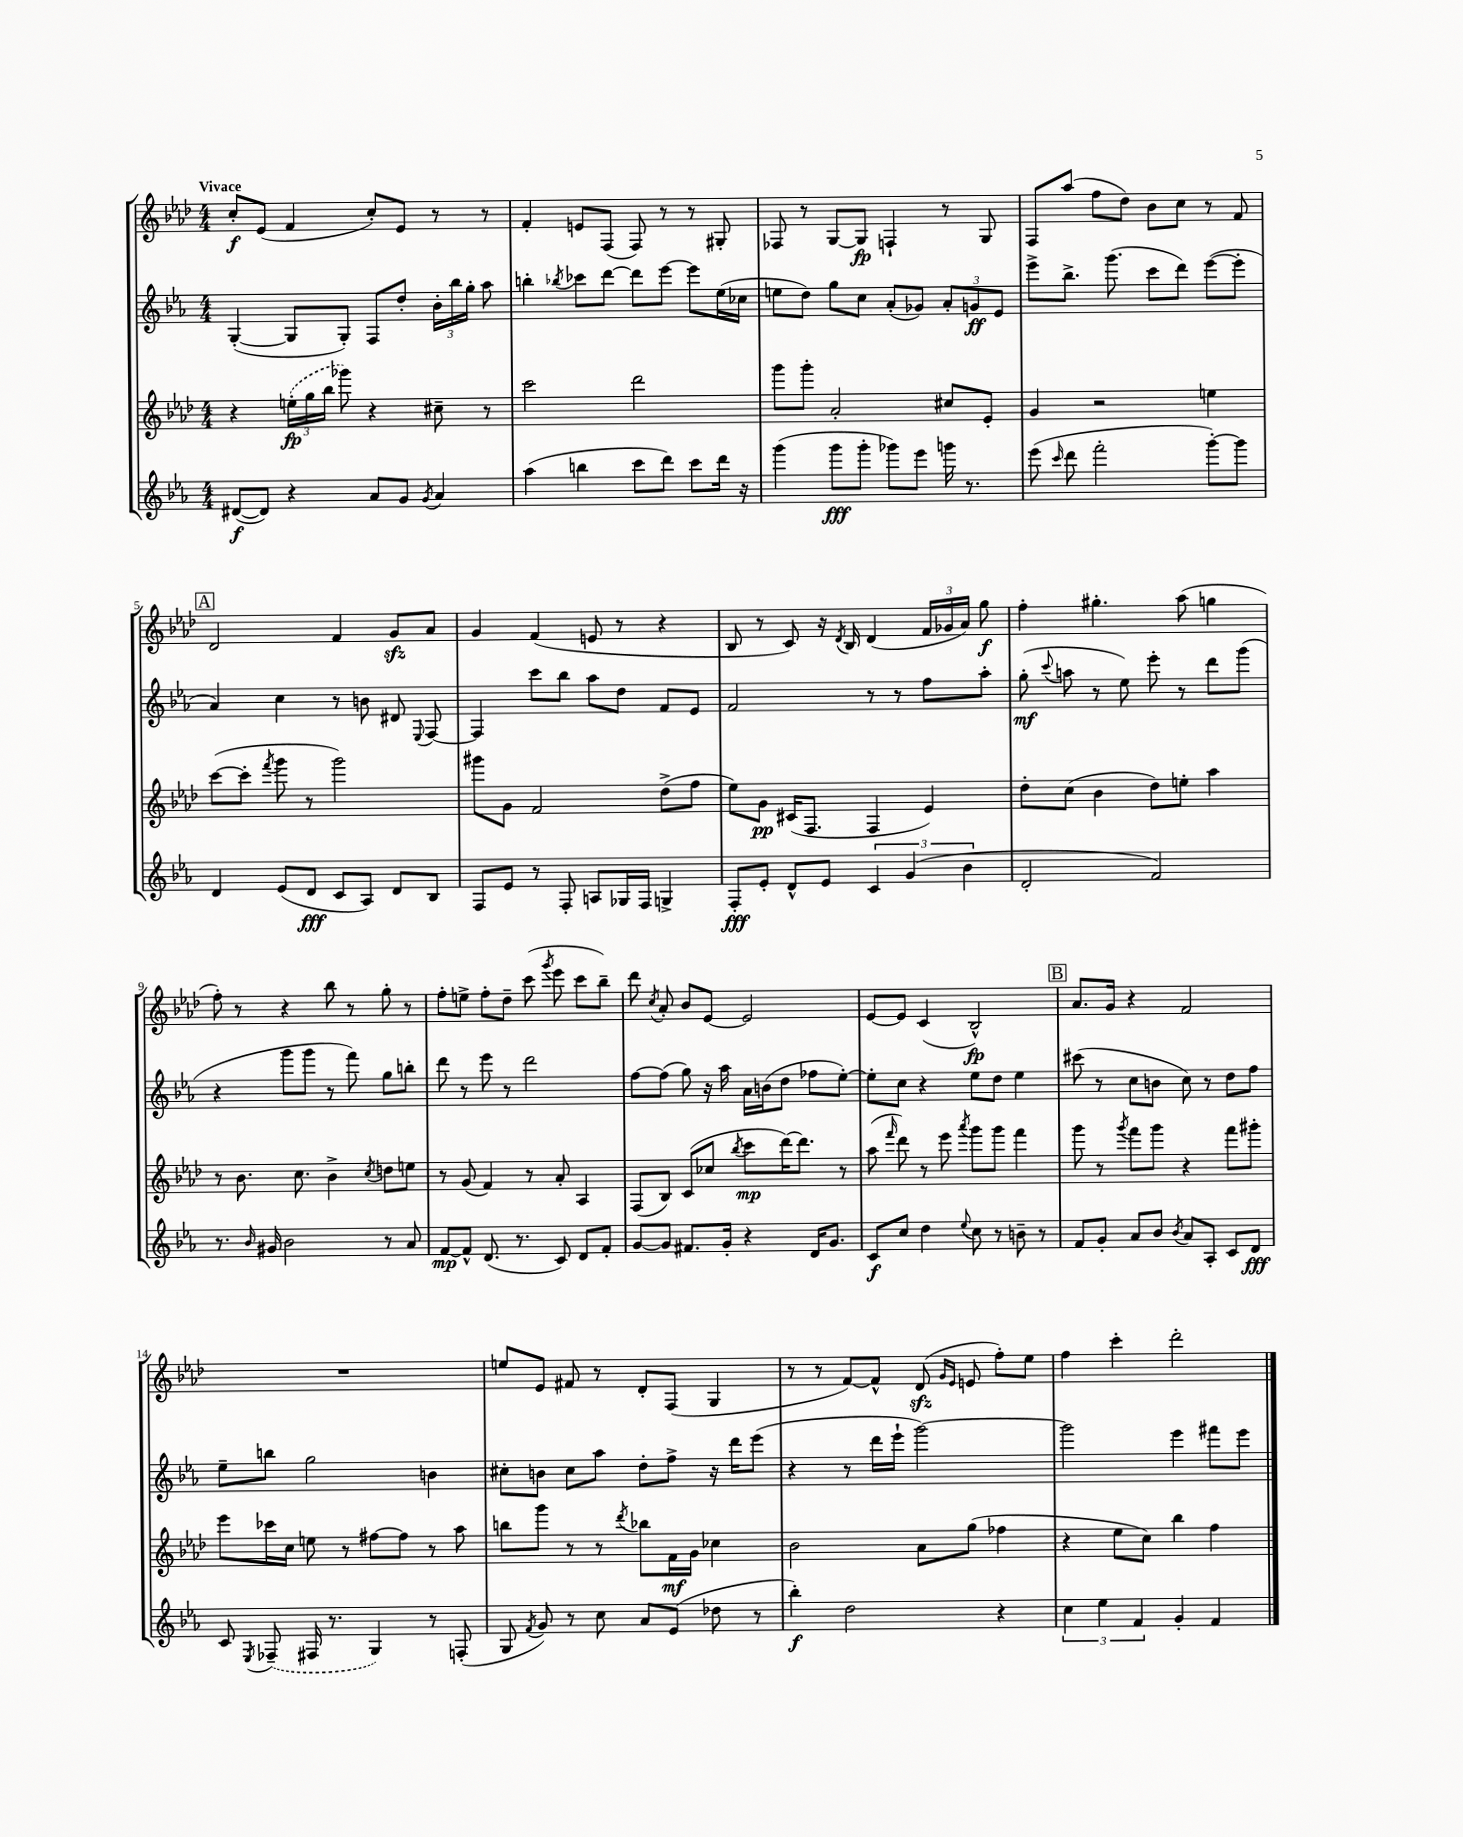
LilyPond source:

<<
\new StaffGroup <<
\new Staff = "s0" {
    \clef treble \key aes \major \numericTimeSignature \time 4/4 \tempo "Vivace"
    \autoBeamOff c''8[-.\f ees'8]( f'4 c''8[-.) ees'8] r8 r8 |
    f'4-. e'8[ f8]( f8) r8 r8 gis8-. |
    fes8 r8 g8[~ g8]\fp f4-! r8 g8 |
    f8[ aes''8]( f''8[ des''8]) bes'8[ c''8] r8 f'8 |
    \mark \markup { \box "A" } des'2 f'4 g'8[\sfz aes'8] |
    g'4 f'4( e'8 r8 r4 |
    bes8 r8 c'8) r16 \acciaccatura { des'8 } bes16 des'4( \tuplet 3/2 { f'16[ ges'16 aes'16]) } g''8\f |
    f''4-. gis''4.-. aes''8( g''4 |
    f''8-.) r8 r4 bes''8 r8 g''8-. r8 |
    f''8[-. e''8]-> f''8[-. des''8]-- c'''8( \acciaccatura { g'''8 } ees'''8 c'''8[ bes''8]--) |
    des'''8 \acciaccatura { c''8 } aes'8-. bes'8[ ees'8]~ ees'2 |
    ees'8[~ ees'8] c'4( bes2-^\fp) |
    \mark \markup { \box "B" } aes'8.[ g'16] r4 f'2 |
    R1 |
    e''8[ ees'8] fis'8 r8 des'8[-. f8]( g4 |
    r8 r8 f'8[~) f'8]-^ des'8\sfz( \grace { g'16[ ees'16] } e'8 f''8[-.) ees''8] |
    f''4 c'''4-. des'''2-. \bar "|." |
}
\new Staff = "s1" {
    \clef treble \key ees \major \numericTimeSignature \time 4/4
    \autoBeamOff g4~-.( g8[ g8]-.) f8[ d''8]-. \tuplet 3/2 { bes'16[-. bes''16 g''16]-. } aes''8 |
    b''4-. \acciaccatura { bes''8 } ces'''8[ d'''8]~ d'''8[ ees'''8]~ ees'''8[ ees''16( ces''16] |
    e''8[ d''8]) g''8[ c''8] aes'8[-.( ges'8]) \tuplet 3/2 { aes'8[-. g'8\ff ees'8] } |
    ees'''8[-> bes''8.]-> g'''8.( c'''8[ d'''8]) ees'''8[~( ees'''8]-. |
    \mark \markup { \box "A" } aes'4) c''4 r8 b'8 dis'8 \appoggiatura { ees8 } f8~ |
    f4 c'''8[ bes''8] aes''8[ d''8] f'8[ ees'8] |
    f'2 r8 r8 f''8[ aes''8]-. |
    g''8-.\mf( \appoggiatura { c'''8 } a''8 r8 ees''8) ees'''8-. r8 d'''8[ g'''8]( |
    r4 g'''8[ g'''8] r8 f'''8) g''8[ b''8]-. |
    d'''8 r8 ees'''8 r8 d'''2 |
    f''8[~ f''8]( g''8) r16 aes''16 aes'16[ b'16( d''8] fes''8[ ees''8]~-.) |
    ees''8[-. c''8] r4 ees''8[ d''8] ees''4 |
    \mark \markup { \box "B" } cis'''8( r8 c''8[ b'8] c''8) r8 d''8[ f''8] |
    ees''8[-- b''8] g''2 b'4 |
    cis''8[-. b'8] cis''8[ aes''8] d''8[-. f''8]-> r16 d'''16[ ees'''8]( |
    r4 r8 d'''16[ ees'''16]-! g'''2~) |
    g'''2 ees'''4 fis'''8[ ees'''8] \bar "|." |
}
\new Staff = "s2" {
    \clef treble \key aes \major \numericTimeSignature \time 4/4
    \autoBeamOff r4 \tuplet 3/2 { \once \slurDashed e''16[-.\fp( g''16 bes''16] } ges'''8) r4 cis''8-- r8 |
    c'''2 des'''2 |
    g'''8[ g'''8]-. aes'2-. cis''8[ ees'8]-. |
    g'4 r2 e''4 |
    \mark \markup { \box "A" } c'''8[~( c'''8]-. \acciaccatura { f'''8 } g'''8 r8 g'''2) |
    gis'''8[ g'8] f'2 des''8[->( f''8] |
    ees''8[) g'8]\pp cis'16[( f8.] f4 ees'4) |
    des''8[-. c''8]( bes'4 des''8[) e''8]-. aes''4 |
    r8 bes'8. c''8. bes'4-> \acciaccatura { c''8 } d''8[ e''8] |
    r8 g'8( f'4) r8 aes'8-. aes4 |
    f8[( bes8]) c'8[( ces''8] \acciaccatura { bes''8 } c'''8[\mp des'''16~) des'''8.] r8 |
    aes''8( \grace { f'''16 } des'''8) r8 ees'''8 \acciaccatura { aes'''8 } g'''8[ g'''8] f'''4 |
    \mark \markup { \box "B" } g'''8 r8 \acciaccatura { g'''8 } f'''8[ g'''8] r4 f'''8[ gis'''8]-. |
    ees'''8[ ces'''16 c''16] e''8 r8 fis''8[~ fis''8] r8 aes''8 |
    b''8[ g'''8] r8 r8 \acciaccatura { des'''8 } bes''8[ f'16\mf g'16] ces''4 |
    bes'2 aes'8[ g''8]( fes''4 |
    r4 ees''8[ c''8]) bes''4 f''4 \bar "|." |
}
\new Staff = "s3" {
    \clef treble \key ees \major \numericTimeSignature \time 4/4
    \autoBeamOff dis'8[~\f( dis'8]) r4 aes'8[ g'8] \acciaccatura { g'8 } aes'4 |
    aes''4( b''4 c'''8[ d'''8]) c'''8[ d'''16] r16 |
    g'''4( g'''8[\fff g'''8]-. ges'''8[) ees'''8] g'''16 r8. |
    ees'''8( \grace { c'''16 } d'''8 f'''2-. g'''8[~-.) g'''8] |
    \mark \markup { \box "A" } d'4 ees'8[( d'8]\fff c'8[ aes8]) d'8[ bes8] |
    f8[ ees'8] r8 f8-. a8[ ges16 f16] g4-> |
    f8[-.\fff ees'8]-. d'8[-^ ees'8] \tuplet 3/2 { c'4 g'4( bes'4 } |
    d'2-. f'2) |
    r8. \grace { bes'16 } gis'16 bes'2 r8 aes'8 |
    f'8[~\mp f'8]-^ d'8.( r8. c'8) d'8[ f'8]-. |
    g'8[~ g'8] fis'8.[ g'16]-. r4 d'16[ g'8.] |
    c'8[\f c''8] d''4 \appoggiatura { ees''8 } c''8 r8 b'8-- r8 |
    \mark \markup { \box "B" } f'8[ g'8]-. aes'8[ bes'8] \acciaccatura { bes'8 } aes'8[ aes8]-. c'8[ d'8]\fff |
    c'8 \acciaccatura { ees8 } \once \slurDashed fes8--( fis16 r8. g4) r8 f8-.( |
    g8 \acciaccatura { f'8 } g'8) r8 c''8 aes'8[ ees'8]( des''8 r8 |
    bes''4-.\f) d''2 r4 |
    \tuplet 3/2 { c''4 ees''4 f'4 } g'4-. f'4 \bar "|." |
}
>>
>>
